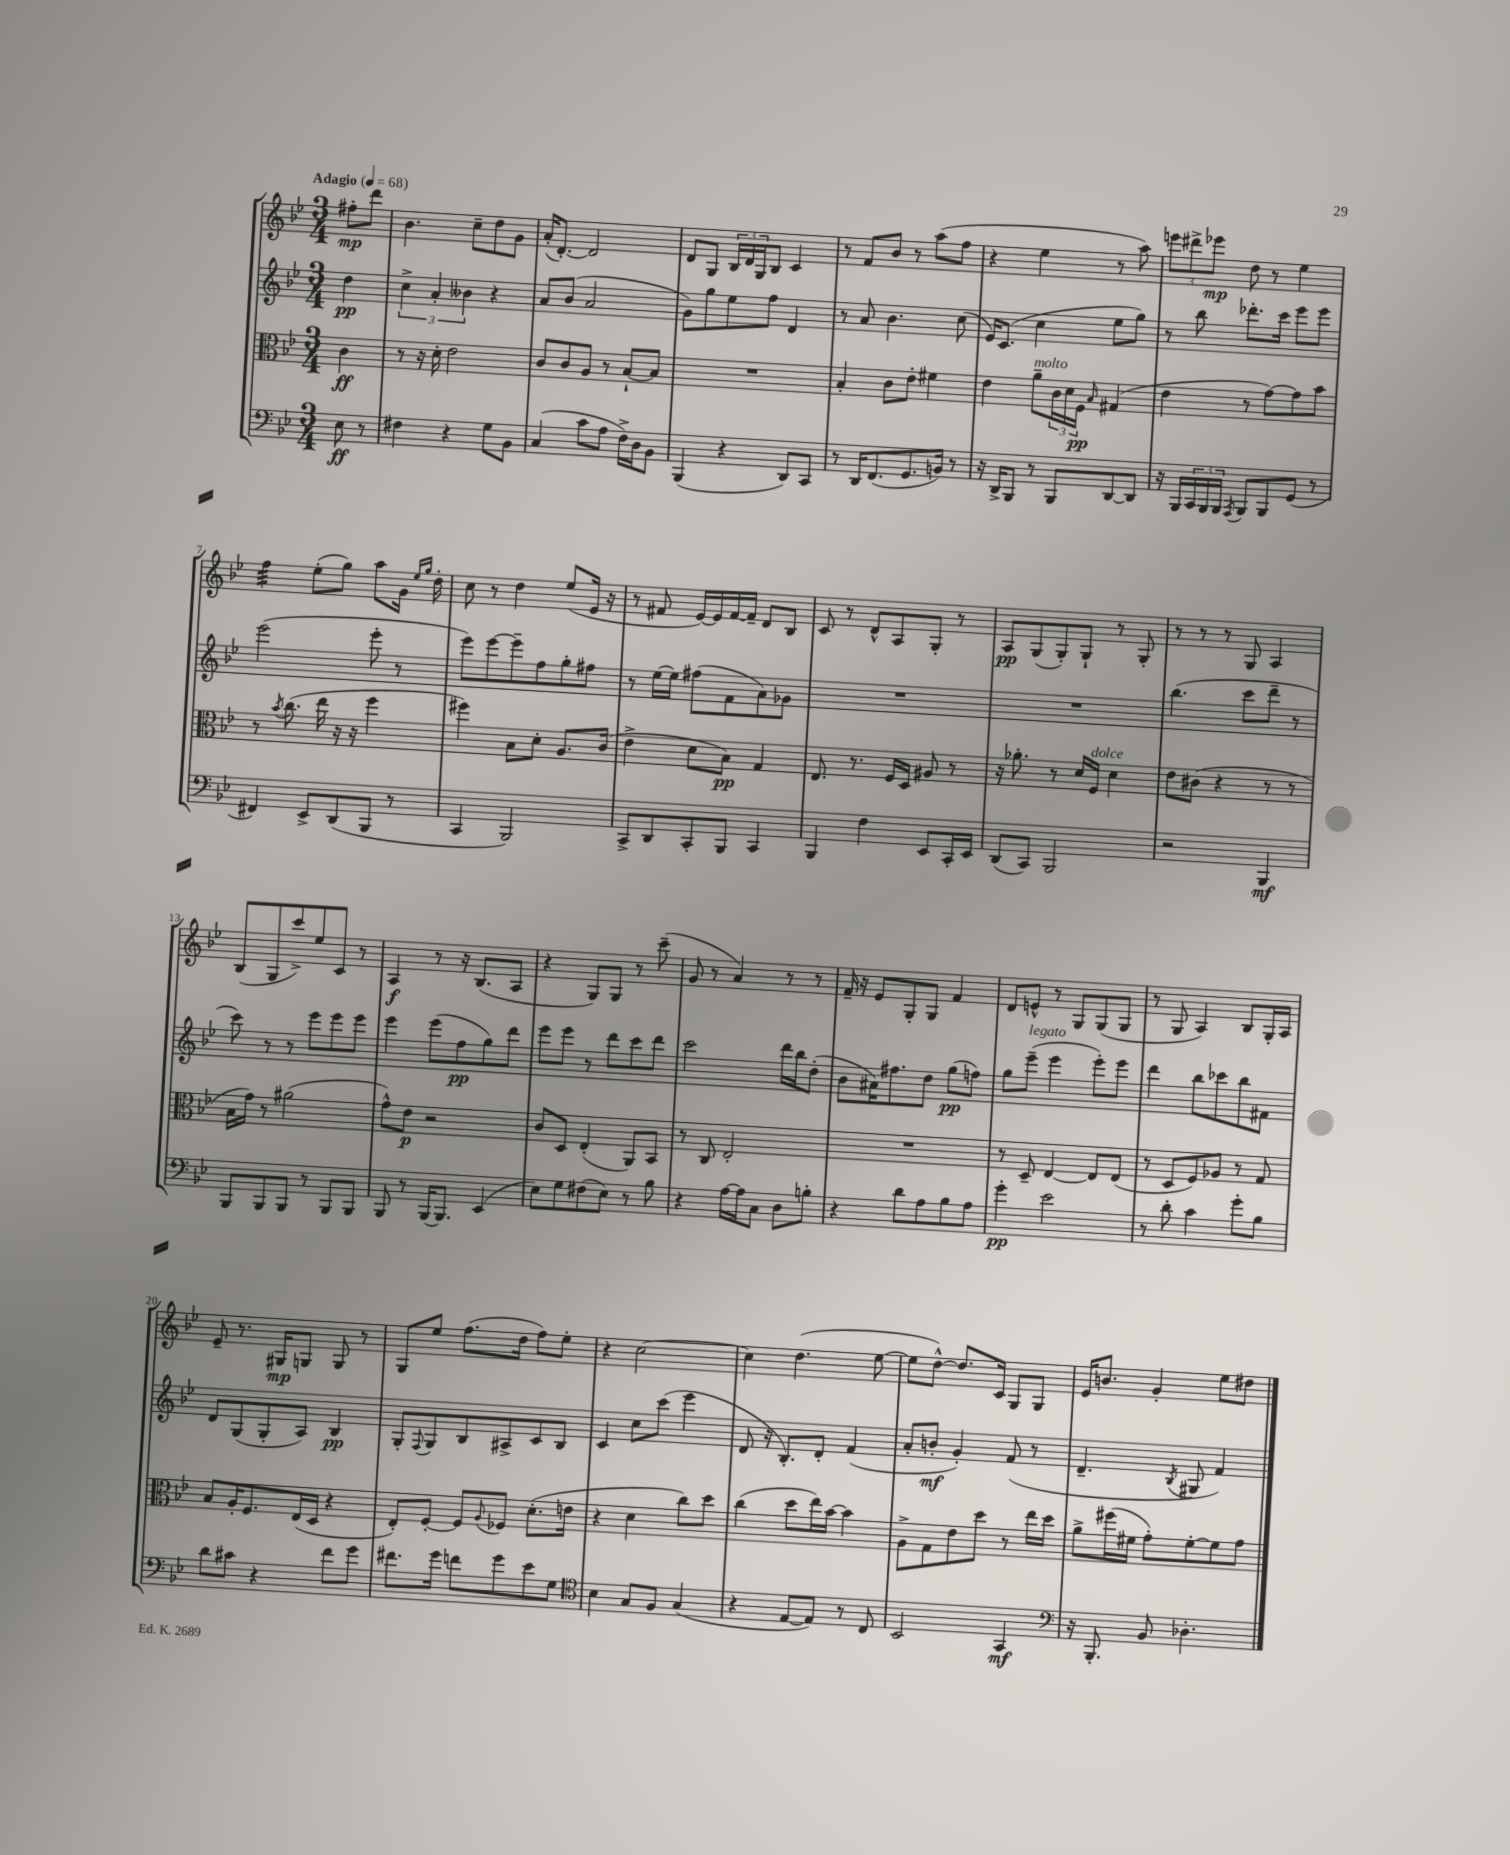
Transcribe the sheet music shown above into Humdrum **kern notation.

**kern	**kern	**kern	**kern
*staff4	*staff3	*staff2	*staff1
*clefF4	*clefC3	*clefG2	*clefG2
*k[b-e-]	*k[b-e-]	*k[b-e-]	*k[b-e-]
*M3/4	*M3/4	*M3/4	*M3/4
*MM68	*MM68	*MM68	*MM68
8E-	4c	4dd	8ff#'
8r	.	.	8ddd
=	=	=	=
4F#	8r	6cc^	4.b-
.	16r	.	.
.	.	6a'	.
.	16d'	.	.
4r	2e-	.	.
.	.	6b--	.
.	.	.	8cc~
8G	.	4r	8dd
8BB-	.	.	8g
=	=	=	=
(4C	8c	8a	(16a'
.	.	.	[8.d')
.	8c	(8b-	.
8c	8A	2a	2d]
8A	8r	.	.
16F^)	[8B-`	.	.
16D	.	.	.
8BB-	8B-]	.	.
=	=	=	=
(4BBB-	2.r	8g)	8d
.	.	8gg	8G
4r	.	8ee-	24B-
.	.	.	24d
.	.	.	24G
.	.	8ff	8B-
8DD)	.	4d	4c
8CC	.	.	.
=	=	=	=
8r	4B-'	8r	8r
16DD	.	8a	8f
(8.FF	.	.	.
.	8c	4.b-	8b-
8.GG	8e-'	.	8r
.	4f#	.	(8aa
16BB)	.	.	.
8r	.	(8cc	8ff
=	=	=	=
16r	4e-	16e-)	4r
16DD^	.	(8.c	.
8BBB-	.	.	.
8r	8a~	4cc	4ee-
8BBB-	24c	.	.
.	24d	.	.
.	24F	.	.
.	16qqB-	.	.
[8DD	(4G#	8ee-	8r
8DD]	.	8gg)	8aa)
=	=	=	=
16r	4e-	8r	12eee
16BBB-	.	.	.
.	.	.	12ddd#^
24CC	.	8bb-	.
24BBB-	.	.	12eee-
24BBB-	.	.	.
8qAAA	.	.	.
8BBB-	8r	8.ddd-'	8dd
8BBB-	[8g)	.	8r
.	.	16ccc	.
(8GG	8g]	8eee-	4ee-
8r	8b-	8eee-	.
=	=	=	=
4FF#)	8r	(2eee-	4ff
.	8qb-	.	.
.	(8.cc	.	.
8EE-^	.	.	(8ee-'
.	16ee-	.	.
(8DD	16r	.	8gg)
.	16r	.	.
8BBB-	4ff	8eee-'	8aa
8r	.	8r	16g
.	.	.	16qqee-
.	.	.	16qqgg
.	.	.	16dd'
=	=	=	=
4CC	4ff#)	8eee-)	8cc
.	.	[8eee-	8r
2BBB-)	8B-	8eee-~]	4dd
.	8d'	8ff	.
.	8.A	8gg'	(8ee-
.	.	8ff#	16e-
.	(16c	.	16r
=	=	=	=
8CC^	4e-^	8r	8r
8DD	.	[16ee-	8f#
.	.	16ee-]	.
8CC'	8d	(8ff#	[16e-)
.	.	.	16e-]
8BBB-	8B-)	8f	[16f#
.	.	.	16f#~]
4CC	4G	8a)	8d
.	.	8g-	8B-
=	=	=	=
4BBB-	8.E-	2.r	8c
.	.	.	8r
.	8.r	.	.
4F	.	.	8d^^
.	16F	.	8A
.	16D	.	.
8EE-	8A#	.	8G'
16CC'	8r	.	8r
16EE-	.	.	.
=	=	=	=
(8DD	16r	2.r	8A
.	8.a-'	.	.
8CC)	.	.	(8G
2BBB-	8r	.	8G')
.	16d	.	8G`
.	16F	.	.
.	4d	.	8r
.	.	.	8G'
=	=	=	=
2r	8e-	(4.bb-	8r
.	(8c#	.	8r
.	4r	.	8r
.	.	8ccc	8G
4BBB-	8r	8ddd~	4A
.	8r	8r	.
=	=	=	=
8BBB-	16B-	8ccc)	(8B-
.	16g)	.	.
8BBB-	8r	8r	8G
8BBB-	(2a#	8r	8ccc^)
8r	.	8eee-	8ee-
8BBB-	.	8eee-	8c
8BBB-	.	8eee-	8r
=	=	=	=
8BBB-	8g^^)	4eee-	4A
8r	8e-	.	.
[16BBB-	2r	(8eee-	8r
8.BBB-]	.	.	.
.	.	8ff	16r
.	.	.	(8.B-
(4EE-	.	8gg)	.
.	.	8ddd	8A
=	=	=	=
8E-)	8c	8eee-	4r
8G	8D	8eee-	.
(8F#	(4E-'	8r	8G)
8E-)	.	8ddd	8G
8r	8AA)	8ccc	8r
8B-	8BB-	8ddd	(8ccc~
=	=	=	=
4r	8r	2ccc	8g
.	8C	.	8r
[16A	2E-'	.	4a)
16A]	.	.	.
8C	.	.	.
8D	.	16ddd	8r
.	.	16bb-	.
8B'	.	(8dd'	8r
=	=	=	=
4r	2.r	8b-	16f~
.	.	.	16r
.	.	16a#)	8e-
.	.	8.ff#	.
8d	.	.	8G'
8A	.	8dd	8G
8B-	.	(8gg	4f
8A	.	8ff)	.
=	=	=	=
4g'	8r	8gg	8d
.	8D~	(8eee-~	8e^^
2e-	[4E-	4eee-	8r
.	.	.	8G
.	8E-]	8eee-')	(8G
.	(8E-	8eee-	8G
=	=	=	=
8r	8r	4ddd	8r
8d'	8D	.	8G
4c	8F)	8bb-	4A)
.	8A-	8ccc-	.
8g'	8r	8bb-	8B-
8B-	8G	8f#	16G'
.	.	.	16A
=	=	=	=
8d	8B-	8d	8e-~
8c#	16A'	(8G	8.r
.	8.F	.	.
4r	.	8G'	.
.	.	.	16G#
.	(16E-	8A)	8G
.	16D	.	.
8f	4r	4B-	8G
8g	.	.	8r
=	=	=	=
8.f#	8E-')	8G'	8G
.	.	8qqF	.
.	[8F'	8G	8ee-
16g	.	.	.
8f	8F]	8B-	(8.ff
.	8qqA	.	.
8g	8F-	8A#^	.
.	.	.	16dd
8e-	(8.d'	8c	8ff)
8G	.	8B-	8ee-'
.	16e	.	.
=	=	=	=
*clefC4	*	*	*
4B-	4r	4c	4r
8G	4d	8cc	[2cc
8F	.	(8ccc	.
(4G	8cc)	4eee-	.
.	8dd	.	.
=	=	=	=
4r	(4cc	8d	4cc]
.	.	16r	.
.	.	8.B-')	.
[8E-	8dd	.	(4.dd
8E-])	16ee-)	8d'	.
.	[16b-	.	.
8r	4b-]	(4f	.
8C	.	.	[8ee-
=	=	=	=
2BB-	8A^	8a'	8ee-]
.	8G	8b'	[8dd^^)
.	8e-	4g')	8.dd]
.	8dd	.	.
.	.	.	16c
4GG	8r	(8f	8G
.	16ee-	8r	8G
.	16dd	.	.
=	=	=	=
*clefF4	*	*	*
16r	8a^	4.d~	16e-
8.BBB-'	.	.	8.b
.	(16ff#	.	.
.	16f#	.	.
8BB-	8g')	.	4g'
.	.	8qB-	.
4.D-'	[8f#'	8G#	.
.	8f#]	4f)	8ee-
.	8g	.	8dd#
==	==	==	==
*-	*-	*-	*-
